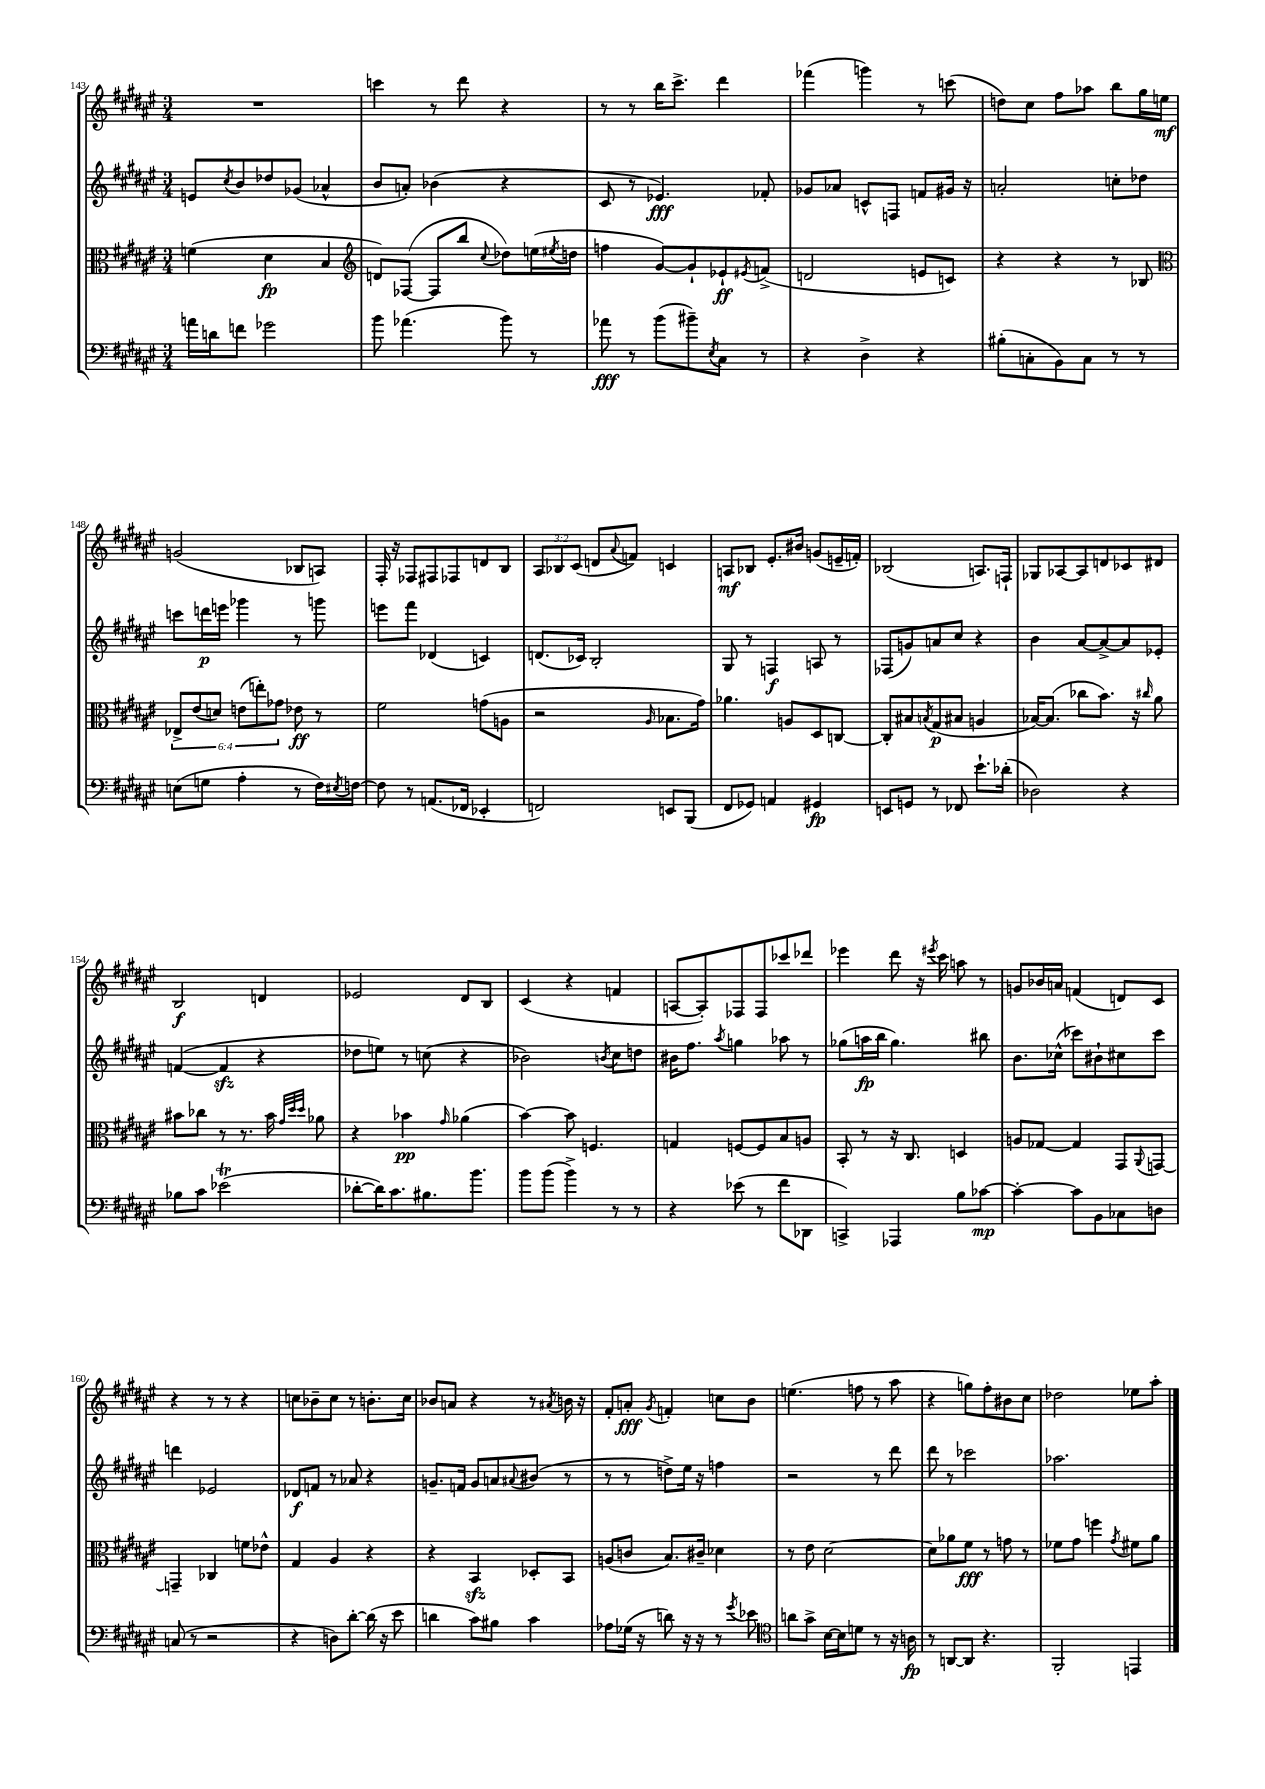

**kern	**kern	**kern	**kern
*staff4	*staff3	*staff2	*staff1
*clefF4	*clefC3	*clefG2	*clefG2
*k[f#c#g#d#a#e#]	*k[f#c#g#d#a#e#]	*k[f#c#g#d#a#e#]	*k[f#c#g#d#a#e#]
*M3/4	*M3/4	*M3/4	*M3/4
16a\LL	(4f\	8e/L	2.r
16d\J	.	.	.
.	.	8qcc#/	.
8f\J	.	8b/	.
2g-\	4d#\	8dd-/	.
.	.	(8g-/J	.
.	4B/	4a-^^/	.
=	=	=	=
*	*clefG2	*	*
8b\	8d/L)	8b/L	4ccc\
(4.a-\	([8F-/J	8a'/J)	.
.	8F-/]L	(4b-\	8r
.	8bb/J	.	8ddd#\
.	8qqcc#/	.	.
8b\)	8dd-\L)	4r	4r
8r	(16ee\L	.	.
.	8qee#/	.	.
.	16dd\JJ	.	.
=	=	=	=
8a-\	4ff\	8c#/	8r
8r	.	8r	8r
(8b\L	[8g#/L)	4.e-/)	16bb\LK
.	.	.	8.ccc#^\J
8b#~\)	8g#`/]	.	.
8qE#/	.	.	.
8C#\J	8e-`/	.	4ddd#\
.	8qe#/	.	.
8r	(8f^/J	8f-'/	.
=	=	=	=
4r	2d/	8g-/L	(4fff-\
.	.	8a-/J	.
4D#^\	.	8c^^/L	4ggg\)
.	.	8F/J	.
4r	8e/L	8f/L	8r
.	8c/J)	16g#/Jk	(8ccc\
.	.	16r	.
=	=	=	=
(8B#'\L	4r	2a'/	8dd\L)
8C'\	.	.	8cc#\J
8BB\)	4r	.	8ff#\L
8C\J	.	.	8aa-\J
8r	8r	8cc'\L	8bb\L
8r	8B-/	8dd-\J	16gg#\L
.	.	.	16ee\JJ
=	=	=	=
*	*clefC3	*	*
(8E\L	12E-^/L	8ccc\L	(2g/
.	(12e#/	.	.
8G\J	.	16ddd\L	.
.	12d/J)	.	.
.	.	16eee\JJ	.
4A#'\	(12e\L	4ggg-\	.
.	12ee'\)	.	.
.	12g-\J	.	.
8r	8e-\	8r	8B-/L
16F#\LL)	8r	8ggg\	8A/J)
8qE#/	.	.	.
[16F\JJ	.	.	.
=	=	=	=
8F\]	2f#\	8eee\L	16F#'/
.	.	.	16r
8r	.	8fff#\J	8F-/L
(8.AA/L	.	(4d-/	8F#/
.	.	.	8F-/
16FF-/Jk	.	.	.
4EE-'/	(8g\L	4c/)	8d/
.	8A\J	.	8B/J
=	=	=	=
2FF/)	2r	(8.d/L	12A#/L
.	.	.	12B-/
.	.	.	(12c#/J
.	.	16c-/Jk)	.
.	.	2B'/	8d/L
.	.	.	8qqa#/
.	.	.	8f/J)
.	16qqA#/	.	.
8EE/L	8.B-\L	.	4c/
(8BBB/J	.	.	.
.	16g#\Jk)	.	.
=	=	=	=
8FF#/L	4.a-\	8G#/	8A/L
8GG-/J)	.	8r	8B-/J
4AA/	.	4F/	8.e#'/L
.	8A/L	.	.
.	.	.	16b#/Jk
4GG#/	8D#/	8A/	(8g/L
.	[8C/J	8r	16e~/L
.	.	.	16f'/JJ)
=	=	=	=
8EE/L	8C'/]L	(8F-/L	(2B-/
8GG/J	8B#/	8g/)	.
.	8qB/	.	.
8r	(8G#/	8a/	.
8FF-/	8B#/J	8cc#/J	.
8.e#`\L	4A/	4r	8.A/L)
(16d-'\Jk	.	.	16F`/Jk
=	=	=	=
2D-\)	[16B-/LK)	4b\	8G-/L
.	(8.B-/]J	.	.
.	.	.	[8A-/
.	8cc-\L	[8a#/L	8A-/]
.	8.b\J)	8a#^/_	8d/
4r	.	8a#/]	8c-/
.	16r	.	.
.	16qqcc#/	.	.
.	8a#\	8e-'/J	8d#/J
=	=	=	=
8B-\L	8b#\L	([4f/	2B/
8c#\J	8cc-\J	.	.
(2e-\	8r	4f/]	.
.	8.r	.	.
.	.	4r	4d/
.	16b#\	.	.
.	32qqg#/LLL	.	.
.	32qqdd#/	.	.
.	32qqdd#/JJJ	.	.
.	8a-\	.	.
=	=	=	=
[8d-'\L	4r	8dd-\L	2e-/
16d-\]K)	.	8ee\J)	.
8.c#\	.	.	.
.	4b-\	8r	.
8.B#\	.	(8cc\	.
.	16qqg#/	.	.
.	(4a-\	4r	8d#/L
8.b\J	.	.	.
.	.	.	8B/J
=	=	=	=
8b\L	[4b\)	2b-\)	(4c#/
(8b\J	.	.	.
4b^\)	8b\]	.	4r
.	4.F/	.	.
.	.	8qb/	.
8r	.	8cc#\L	4f/
8r	.	8dd\J	.
=	=	=	=
4r	4G/	16b#\LK	[8A/L
.	.	8.ff#\J	.
.	.	.	8A'/])
.	.	8qaa#/	.
(8e-\	[8F/L	4gg\	8F-/
8r	8F/]	.	8F-/
8f#\L	8B/	8aa-\	8ccc-/
8DD-\J	8A/J	8r	8ddd-/J
=	=	=	=
4CC^/)	8BB'/	(8gg-\L	4eee-\
.	8r	16aa\L	.
.	.	16bb\JJ	.
4AAA-/	16r	4.gg-\)	8ddd#\
.	8.C#/	.	.
.	.	.	16r
.	.	.	8qeee#/
.	.	.	16ccc#\
8B\L	4D/	.	8aa\
[8c-\J	.	8bb#\	8r
=	=	=	=
4c-'\_	8A/L	8.b\L	8g/L
.	[8G-/J	.	16b-/L
.	.	(16cc-^^\Jk	16a/JJ
8c-\]L	4G-/]	8ccc-\L)	(4f/
8BB\	.	8b#`\	.
8C-\	8GG#/L	8cc#\	8d/L)
.	8qqAA#/	.	.
8D\J	[8GG/J	8ccc-\J	8c#/J
=	=	=	=
(8C/	4GG~/]	4ddd\	4r
8r	.	.	.
2r	4C-/	2e-/	8r
.	.	.	8r
.	8f\L	.	4r
.	8e-^^\J	.	.
=	=	=	=
4r	4G#/	8d-/L	8cc\L
.	.	8f/J	8b-~\
8D\L)	4A#/	8r	8cc\J
[8d#'\J	.	8a-/	8r
(16d#\]	4r	4r	8.b'\L
16r	.	.	.
8e#\	.	.	.
.	.	.	16cc\Jk
=	=	=	=
4d\	4r	8.g~/L	8b-/L
.	.	.	8a/J
.	.	16f/Jk	.
8c#\L)	4BB/	8g/L	4r
8B#\J	.	8a/	.
.	.	8qqa#/	.
4c#\	8D-'/L	(8b#/J	8r
.	.	.	8qa#/
.	8BB/J	8r	16b\
.	.	.	16r
=	=	=	=
8A-\L	(8A/L	8r	8f#'/L
(16G-\Jk	8c/J	8r	8a'/J
16r	.	.	.
.	.	.	8qg#/
8d\)	8.B/L)	8dd^\L)	4f'/
16r	.	16ee#\Jk	.
16r	16c#~/Jk	16r	.
8r	4d-\	4ff\	8cc\L
8qg#/	.	.	.
8e-\	.	.	8b\J
=	=	=	=
*clefC4	*	*	*
8a\L	8r	2r	(4.ee\
8g#^\J	8e#\	.	.
[16B\LL	[2d#\	.	.
16B\]J	.	.	.
8d\J	.	.	8ff\
8r	.	8r	8r
16r	.	8ddd#\	8aa#\
16A\	.	.	.
=	=	=	=
8r	8d#\]L	8ddd#\	4r
[8AA/L	8a-\	8r	.
8AA/]J	8f#\J	2ccc-\	8gg\L)
4.r	8r	.	8ff#'\
.	8g\	.	8b#\
.	8r	.	8cc#\J
=	=	=	=
2FF#'/	8f-\L	2.aa-\	2dd-\
.	8g#\J	.	.
.	4ff\	.	.
.	8qg#/	.	.
4EE/	8f#\L	.	8ee-\L
.	8a#\J	.	8aa#'\J
==	==	==	==
*-	*-	*-	*-
